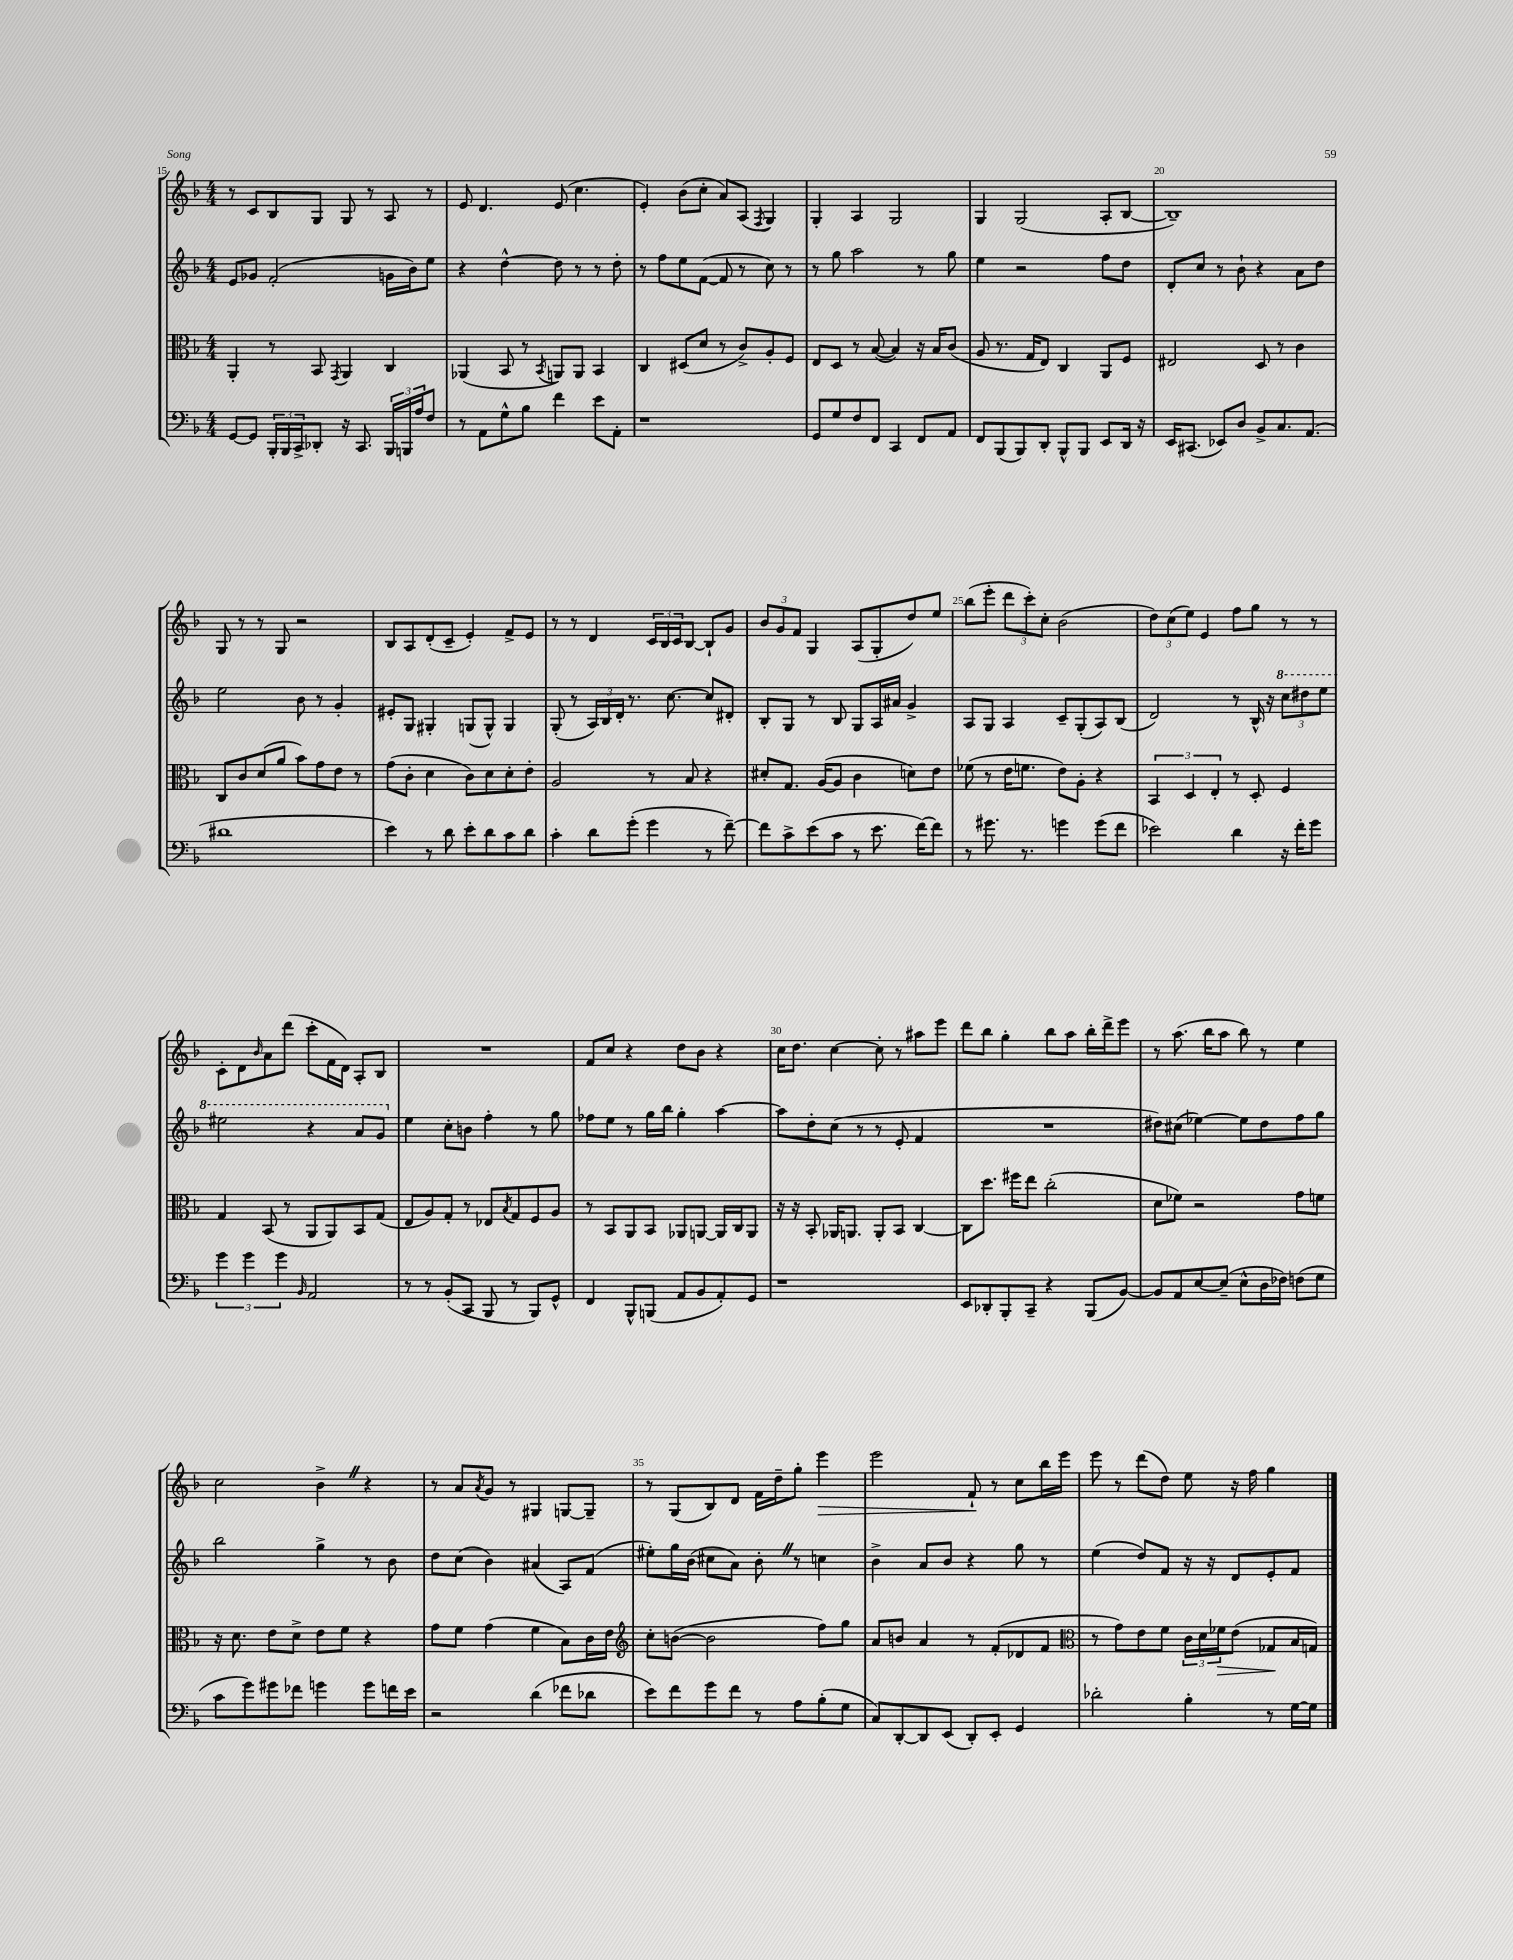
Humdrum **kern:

**kern	**kern	**kern	**kern
*staff4	*staff3	*staff2	*staff1
*clefF4	*clefC3	*clefG2	*clefG2
*k[b-]	*k[b-]	*k[b-]	*k[b-]
*M4/4	*M4/4	*M4/4	*M4/4
[8GG/L	4AA'/	8e/L	8r
8GG/]J	.	8g-/J	8c/L
24BBB-'/LL	8r	(2f'/	8B-/
24BBB-/	.	.	.
24CC^/J	.	.	.
8DD-'/J	8BB-/	.	8G/J
.	8qGG/	.	.
16r	4AA/	.	8G/
8.CC/	.	.	.
.	.	.	8r
24BBB-/LL	4C/	16g\LL	8A/
24BBB/	.	.	.
.	.	16b-\J)	.
24A/J	.	.	.
8F/J	.	8ee\J	8r
=	=	=	=
8r	(4AA-/	4r	8e/
8AA\L	.	.	4.d/
8G^^\	8BB-/	[4dd^^\	.
8B-\J	8r	.	.
.	8qBB-/	.	.
4f\	8AA/L)	8dd\]	(8e/
.	8AA/J	8r	4.cc\
8e\L	4BB-/	8r	.
8AA'\J	.	8dd'\	.
=	=	=	=
1r	4C/	8r	4e'/)
.	.	8ff\L	.
.	(8D#/L	8ee\	(8b-\L
.	8d/J	([8f\J	8cc'\J
.	8r	8f/]	8a/L)
.	8c^/L)	8r	(8A/J
.	.	.	8qF/
.	8A'/	8cc\)	4G/)
.	8F/J	8r	.
=	=	=	=
8GG/L	8E/L	8r	4G'/
8G/	8D/J	8gg\	.
8F/	8r	2aa\	4A/
8FF/J	([8B-/	.	.
4CC/	4B-/])	.	2G/
8FF/L	16r	8r	.
.	16B-/LK	.	.
8AA/J	(8c/J	8gg\	.
=	=	=	=
8FF/L	8A/	4ee\	4G/
(8BBB-/	8.r	.	.
8BBB-/)	.	2r	(2G/
.	16G/LK	.	.
8DD'/J	8E/J)	.	.
8BBB-^^/L	4C/	.	.
8BBB-/J	.	.	.
8EE/L	8AA/L	8ff\L	8A'/L
16DD/Jk	8F/J	8dd\J	[8B-/J
16r	.	.	.
=	=	=	=
16EE/LK	2E#/	8d'/L	1B-~])
(8.CC#/J	.	.	.
.	.	8cc/J	.
8EE-/L)	.	8r	.
8D/J	.	8b-`\	.
8BB-^/L	8D/	4r	.
8.C/	8r	.	.
.	4c\	8a\L	.
(8.AA/J	.	.	.
.	.	8dd\J	.
=	=	=	=
1d#	8C/L	2ee\	8G/
.	8c/	.	8r
.	(8d/	.	8r
.	8a/J	.	8G/
.	8b-\L)	8b-\	2r
.	8g\	8r	.
.	8e\J	4g'/	.
.	8r	.	.
=	=	=	=
4e\)	(8g\L	8e#'/L	8B-/L
.	8c'\J	8G/J	8A/
8r	4d\	4G#'/	(8d'/
8d\	.	.	8c~/J
8e'\L	8c\L)	(8G/L	4e'/)
8d\	8d\	8G^^/J)	.
8c\	8d'\	4G/	8f^/L
8d\J	8e'\J	.	8e/J
=	=	=	=
4c'\	2A/	(8G'/	8r
.	.	8r	8r
8d\L	.	24A/LL)	4d/
.	.	24B-/	.
.	.	24d'/JJ	.
(8g'\J	.	8.r	.
4g\	8r	.	24c/LL
.	.	.	24B-/
.	.	[8.cc\	.
.	.	.	24c/J
.	8B-/	.	[8B-/J
8r	4r	8cc/]L	8B-`/]L
[8f~\)	.	8d#'/J	8g/J
=	=	=	=
8f\]L	8d#'/L	8B-'/L	12b-/L
.	.	.	12g/
8c^\	8.G/J	8G/J	.
.	.	.	12f/J
(8e\	.	8r	4G/
.	([16A/LK	.	.
8c\J	8A/]J	8B-/	.
8r	4c\	8G/L	(8A/L
8.e\	.	16A/L	8G'/
.	.	16a#/JJ	.
.	8d\L)	4g^/	8dd/)
[16f\LK)	.	.	.
8f\]J	8e\J	.	8ee/J
=	=	=	=
8r	(8f-\	8A/L	(8bb-\L
8.g#\	8r	8G/J	8eee'\J
.	16e\LK	4A/	12ddd\L
8.r	8.f\J	.	.
.	.	.	12ccc'\)
.	.	.	12cc'\J
4g\	8e\L)	8c~/L	(2b-\
.	8A'\J	(8G'/	.
(8g\L	4r	8A/)	.
8f\J	.	(8B-/J	.
=	=	=	=
2e-\)	6BB-/	2d/)	12dd\L)
.	.	.	(12cc\
.	6D/	.	12ee\J)
.	.	.	4e/
.	6E'/	.	.
4d\	8r	8r	8ff\L
.	8D'/	16B-^^/	8gg\J
.	.	16r	.
16r	4F/	12ccc\L	8r
16f'\LK	.	.	.
.	.	12ddd#\	.
8g\J	.	.	8r
.	.	12eee\J	.
=	=	=	=
6g\	4G/	2eee#\	8c'\L
.	.	.	8d\
6g\	.	.	.
.	.	.	16qqb-/
.	(8BB-/	.	8a\
6g\	.	.	.
.	8r	.	(8ddd\J
16qqBB-/	.	.	.
2AA/	8AA/L	4r	8ccc'\L
.	8AA/)	.	16f\L
.	.	.	16d\JJ)
.	8BB-/	8aa/L	8A'/L
.	(8G/J	8gg/J	8B-/J
=	=	=	=
8r	8E/L	4ee\	1r
8r	8A/)	.	.
(8BB-'/L	8G'/J	8cc'\L	.
8CC/J	8r	8b\J	.
8BBB-/	8E-/L	4ff'\	.
.	8qB-/	.	.
8r	8G/	.	.
8BBB-/L)	8F/	8r	.
8GG^^/J	8A/J	8gg\	.
=	=	=	=
4FF/	8r	8ff-\L	8f/L
.	8BB-/L	8ee\J	8cc/J
8BBB-^^/L	8AA/	8r	4r
(8BBB/J	8BB-/J	16gg\LL	.
.	.	16bb-\JJ	.
8AA/L	8AA-/L	4gg'\	8dd\L
8BB-/	[8AA/J	.	8b-\J
8AA'/)	16AA/]LL	[4aa\	4r
.	16C/J	.	.
8GG/J	8AA/J	.	.
=	=	=	=
1r	16r	8aa\]L	16cc\LK
.	16r	.	8.dd\J
.	8BB-'/	8dd'\	.
.	16AA-/LK	(8cc\J	[4cc\
.	8.AA/J	.	.
.	.	8r	.
.	8AA'/L	8r	8cc'\]
.	8BB-/J	8e'/	8r
.	[4C/	4f/	8aa#\L
.	.	.	8eee\J
=	=	=	=
8EE/L	8C\]L	1r	8ddd\L
8DD-'/	8.dd\J	.	8bb-\J
8BBB-'/	.	.	4gg'\
.	16ff#\LK	.	.
8CC~/J	8ee\J	.	.
4r	(2cc'\	.	8bb-\L
.	.	.	8aa\J
(8BBB-/L	.	.	16bb-'\LL
.	.	.	16ddd^\J
[8BB-/J)	.	.	8eee\J
=	=	=	=
8BB-/]L	8d\L	8dd#\L)	8r
8AA/	8f-\J)	(8cc#\J	(8.aa\
[8E/	2r	[4ee-\)	.
.	.	.	16bb-\LK
(8E~/]J	.	.	8aa\J
8E^^\L	.	8ee-\]L	8bb-\)
16D\L	.	8dd#\	8r
16F-\JJ)	.	.	.
(8F\L	8g\L	8ff\	4ee\
8G\J	8f\J	8gg\J	.
=	=	=	=
8c\L	16r	2bb-\	2cc\
.	8.d\	.	.
8g\)	.	.	.
8g#\	8e\L	.	.
8f-\J	8d^\J	.	.
4g\	8e\L	4gg^\	4b-^\
.	8f\J	.	.
8g\L	4r	8r	4r
16f\L	.	8b-\	.
16e\JJ	.	.	.
=	=	=	=
2r	8g\L	8dd\L	8r
.	8f\J	(8cc\J	8a/L
.	.	.	8qa/
.	(4g\	4b-\)	8g/J
.	.	.	8r
(4d\	4f\	(4a#/	4G#/
8f-\L	8B-\L)	8A/L)	[8G/L
8d-\J	16c\L	(8f/J	8G~/]J
.	16e\JJ	.	.
=	=	=	=
*	*clefG2	*	*
8e\L)	8cc'\L	8ee#'\L)	8r
8f\	([8b\J	16gg\L	(8G/L
.	.	(16b-\JJ	.
8g\	2b\]	8cc#\L	8B-/)
8f\J	.	8a\J)	8d/J
8r	.	8b-'\	16f\LL
.	.	.	16dd~\J
8A\L	.	8r	8gg'\J
(8B-'\	8ff\L)	4cc\	4eee\
8G\J	8gg\J	.	.
=	=	=	=
8C/L)	8a/L	4b-^\	2eee\
[8DD'/	8b/J	.	.
8DD/]	4a/	8a/L	.
(8EE/J	.	8b-/J	.
8DD'/L)	8r	4r	8f`/
8EE'/J	(8f'/L	.	8r
4GG/	8d-/	8gg\	8cc\L
.	8f/J	8r	16bb-\L
.	.	.	16eee\JJ
=	=	=	=
*	*clefC3	*	*
2d-'\	8r	(4ee\	8eee\
.	8g\L)	.	8r
.	8e\	8dd/L)	(8ddd\L
.	8f\J	8f/J	8dd\J)
4B-'\	24c\LL	16r	8ee\
.	24d\	.	.
.	.	16r	.
.	24f-\J	.	.
.	(8e\J	8d/L	16r
.	.	.	16ff\
8r	8G-/L	8e'/	4gg\
[16G\LL	16B-/L	8f/J	.
16G\]JJ	16G/JJ)	.	.
==	==	==	==
*-	*-	*-	*-
